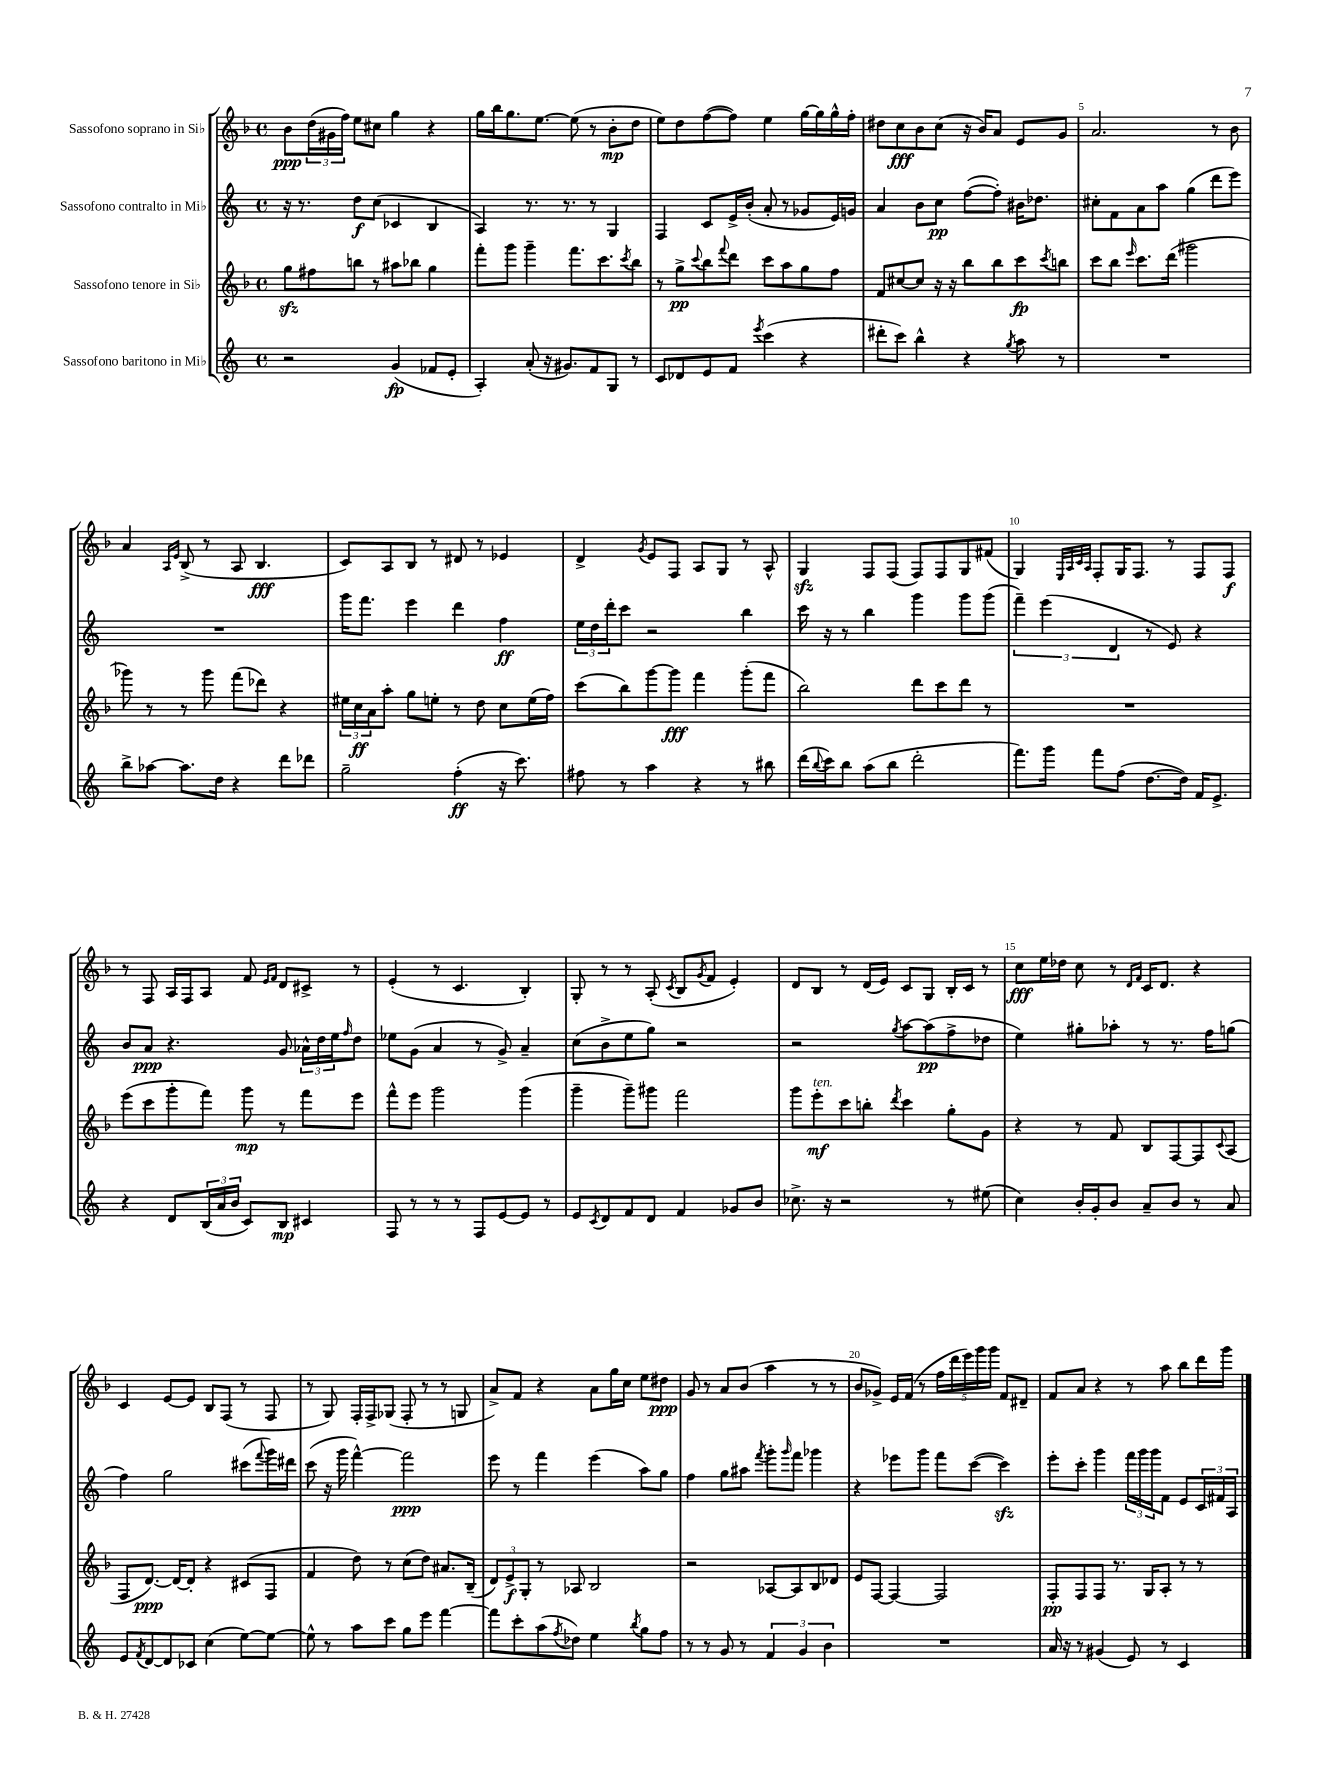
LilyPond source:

<<
\new StaffGroup <<
\new Staff = "s0" \with { instrumentName = "Sassofono soprano in Sib" } {
    \clef treble \key f \major \defaultTimeSignature \time 4/4
    bes'8\ppp \tuplet 3/2 { d''16( gis'16 f''16) } e''8 cis''8 g''4 r4 |
    g''16 bes''16 g''8. e''8.~ e''8( r8 bes'8-.\mp d''8 |
    e''8) d''8 f''8~( f''8) e''4 g''16~ g''16 g''16-^ f''16-. |
    dis''8 c''8\fff bes'8 c''8( r16 bes'16) a'8 e'8 g'8 |
    a'2. r8 bes'8 |
    a'4 \grace { a16 e'16 } bes8->( r8 a8 bes4.\fff |
    c'8) a8 bes8 r8 dis'8 r8 ees'4 |
    d'4-> \acciaccatura { g'8 } e'8 f8 a8 g8 r8 a8-^ |
    g4\sfz f8 f8( f8) f8 g8 fis'8( |
    g4) \grace { e32 a32 c'32 a32 } f8-. g16 f8. r8 f8 f8\f |
    r8 f8 a16 f16 a8 f'8 \grace { e'16 f'16 } d'8 cis'8-> r8 |
    e'4-.( r8 c'4. bes4-.) |
    g8-. r8 r8 a8-.( \acciaccatura { c'8 } bes8 \acciaccatura { g'8 } f'8 e'4-.) |
    d'8 bes8 r8 d'16( e'16) c'8 g8 bes16-. c'16 r8 |
    c''8\fff e''16 des''16 c''8 r8 \grace { d'16 f'16 } c'16 d'8. r4 |
    c'4 e'8~ e'8 bes8 f8( r8 f8 |
    r8 g8) f16-. f16-> ges8( f8-. r8 r8 g8 |
    a'8->) f'8 r4 a'8 g''16 c''16 e''8 dis''8\ppp |
    g'8 r8 a'8 bes'8( a''4 r8 r8 |
    bes'8 ges'8->) e'16 f'16( r8 \tuplet 5/4 { f''16 d'''16 e'''16) g'''16 g'''16 } f'8 dis'8-- |
    f'8 a'8 r4 r8 a''8 bes''8 d'''16 g'''16 \bar "|." |
}
\new Staff = "s1" \with { instrumentName = "Sassofono contralto in Mib" } {
    \clef treble \key c \major \defaultTimeSignature \time 4/4
    r16 r8. d''8\f c''8( ces'4 b4 |
    a4) r8. r8. r8 g4 |
    f4 c'8 e'16-> b'16-.( a'8-. r8 ges'8 e'16) g'16 |
    a'4 b'8 c''8\pp f''8~( f''8-.) bis'16 des''8. |
    cis''8-. f'8 a'8 a''8 g''4( d'''8 e'''8) |
    R1 |
    g'''16 f'''8. e'''4 d'''4 f''4\ff |
    \tuplet 3/2 { e''16 d''16 d'''16-. } c'''8 r2 b''4 |
    c'''16 r16 r8 b''4 g'''4 g'''8 g'''8( |
    \tuplet 3/2 { f'''4--) e'''4( d'4 } r8 e'8) r4 |
    b'8 a'8\ppp r4. g'8 \tuplet 3/2 { aes'16-^ d''16 e''16 } \grace { f''16 } d''8 |
    ees''8 g'8( a'4 r8 g'8->) a'4-- |
    c''8( b'8-> e''8 g''8) r2 |
    r2 \acciaccatura { g''8 } a''8~ a''8\pp( f''8-> des''8 |
    e''4) gis''8-. aes''8-. r8 r8. f''16 g''8( |
    f''4) g''2 cis'''8( \appoggiatura { f'''8 } g'''16) dis'''16 |
    c'''8( r16 g'''16 f'''4~-^) f'''2\ppp |
    e'''8 r8 f'''4 e'''4( a''8) g''8 |
    f''4 g''8 ais''8 \acciaccatura { f'''8 } g'''8-. \grace { g'''16 } f'''8 ges'''4 |
    r4 ees'''8 g'''8 f'''8 c'''8~( c'''4\sfz) |
    e'''8-. c'''8-. g'''4 \tuplet 3/2 { f'''16 g'''16 g'''16 } f'8 e'8 \tuplet 3/2 { c'16 fis'16 a16 } \bar "|." |
}
\new Staff = "s2" \with { instrumentName = "Sassofono tenore in Sib" } {
    \clef treble \key f \major \defaultTimeSignature \time 4/4
    g''8\sfz fis''8 b''8 r8 ais''8 bes''8 g''4 |
    f'''8-. g'''8 g'''4-- f'''8. c'''8. \acciaccatura { c'''8 } bes''8 |
    r8 g''8->\pp \appoggiatura { c'''8 } bes''8 \appoggiatura { f'''8 } d'''8 c'''8 a''8 g''8 f''8 |
    f'8 cis''8~ cis''8 r16 r16 bes''8 bes''8 c'''8\fp \acciaccatura { c'''8 } b''8 |
    c'''8 bes''8 \grace { e'''16 } c'''8. d'''16( gis'''2 |
    ges'''8) r8 r8 ges'''8 f'''8( des'''8) r4 |
    \tuplet 3/2 { eis''16 c''16\ff a'16 } a''8-. g''8 e''8-. r8 d''8 c''8 e''16( f''16) |
    c'''8( bes''8) g'''8~ g'''8\fff f'''4 g'''8-.( f'''8 |
    bes''2) d'''8 c'''8 d'''8 r8 |
    R1 |
    e'''8( c'''8 g'''8-. f'''8) g'''8\mp r8 f'''8 e'''8 |
    f'''8-^ e'''8 g'''2 g'''4( |
    g'''4-- g'''8--) gis'''8 f'''2 |
    g'''8 e'''8-.\mf^\markup { \italic "ten." } c'''8 b''8-. \acciaccatura { d'''8 } c'''4 g''8-. g'8 |
    r4 r8 f'8 bes8 f8~ f8 \appoggiatura { c'8 } a8( |
    f8 d'8.~\ppp) d'16~ d'8-. r4 cis'8( f8 |
    f'4 d''8) r8 c''8( d''8) ais'8. bes16--( |
    \tuplet 3/2 { d'8) e'8->\f g8-. } r8 aes8 bes2 |
    r2 aes8~ aes8 bes8 des'8 |
    e'8 f8~ f4~ f2 |
    f8-.\pp f8 f8 r8. g16 a8-. r8 r8 \bar "|." |
}
\new Staff = "s3" \with { instrumentName = "Sassofono baritono in Mib" } {
    \clef treble \key c \major \defaultTimeSignature \time 4/4
    r2 g'4\fp( fes'8 e'8-. |
    a4-.) a'8-.( r16 gis'8.) f'8 g8 r8 |
    c'8 des'8 e'8 f'8 \acciaccatura { e'''8 } c'''4( r4 |
    dis'''8-. c'''8) b''4-^ r4 \acciaccatura { g''8 } a''8 r8 |
    R1 |
    b''8-> aes''8~ aes''8. d''16 r4 d'''8 des'''8 |
    g''2-- f''4-.\ff( r16 c'''8.) |
    fis''8 r8 a''4 r4 r8 bis''8 |
    d'''16( \appoggiatura { b''8 } c'''16) b''8 a''8( b''8 d'''2-. |
    f'''8.) g'''16 f'''8 f''8( d''8.~ d''16) f'16 e'8.-> |
    r4 d'8 \tuplet 3/2 { b16( a'16 b'16 } c'8) b8\mp cis'4 |
    f8 r8 r8 r8 f8 e'8~ e'8 r8 |
    e'8 \acciaccatura { c'8 } d'8 f'8 d'8 f'4 ges'8 b'8 |
    ces''8.-> r16 r2 r8 eis''8( |
    c''4) b'16-. g'16-. b'8 a'8-- b'8 r8 a'8 |
    e'8 \acciaccatura { f'8 } d'8~ d'8 ces'8 c''4( e''8~) e''8~ |
    e''8-^ r8 a''8 c'''8 g''8 e'''8 f'''4~ |
    f'''8 c'''8-. a''8( \acciaccatura { f''8 } des''8) e''4 \acciaccatura { b''8 } g''8 f''8 |
    r8 r8 g'8 r8 \tuplet 3/2 { f'4 g'4 b'4 } |
    R1 |
    a'16 r16 r8 gis'4( e'8) r8 c'4 \bar "|." |
}
>>
>>
\layout { \context { \Score \override BarNumber.break-visibility = ##(#f #t #t) barNumberVisibility = #(every-nth-bar-number-visible 5) } }
